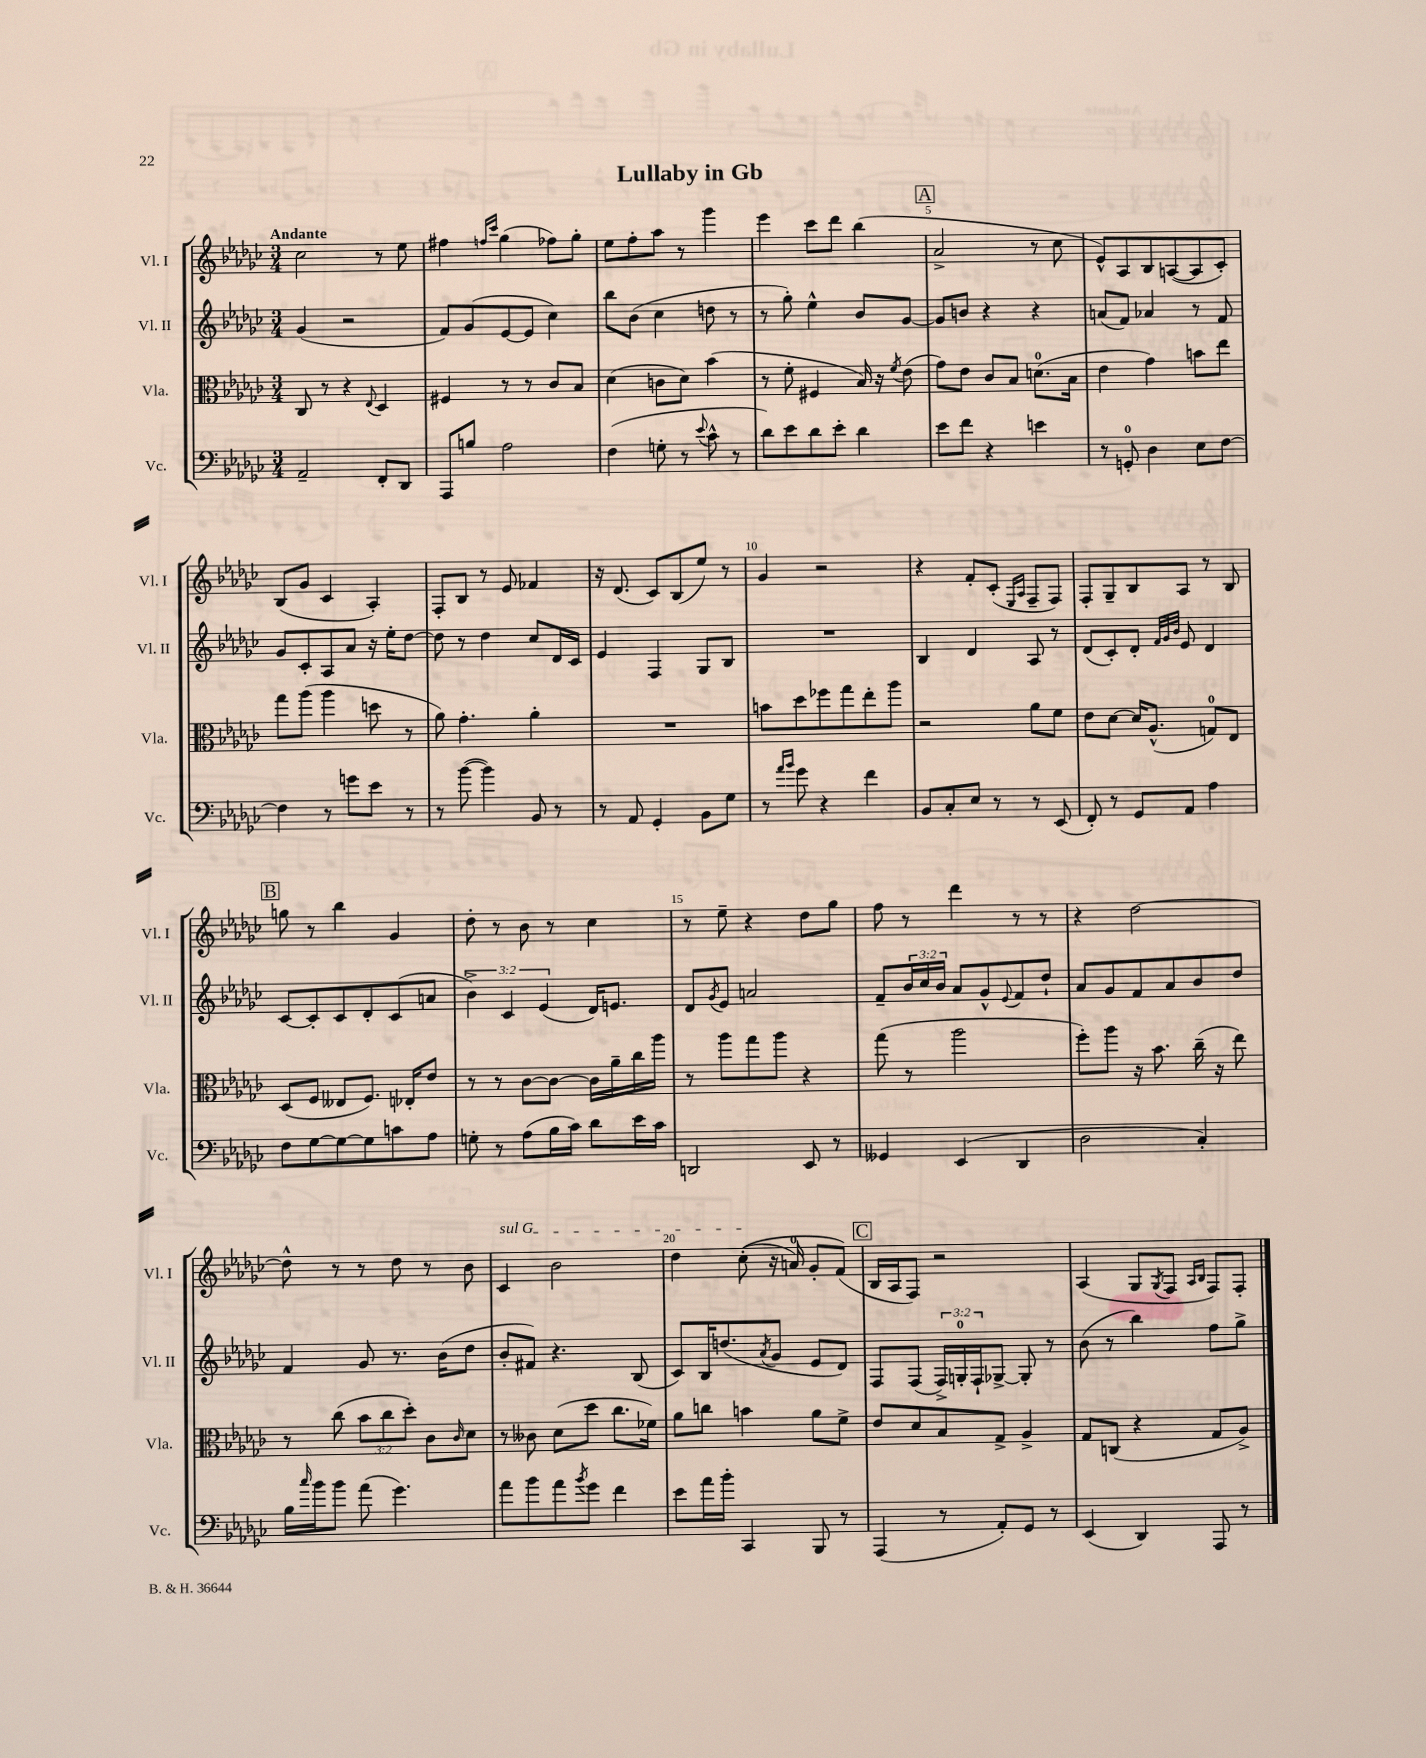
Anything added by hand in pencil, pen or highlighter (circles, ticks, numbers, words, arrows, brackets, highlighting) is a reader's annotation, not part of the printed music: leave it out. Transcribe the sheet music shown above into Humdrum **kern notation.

**kern	**kern	**kern	**kern
*part4	*part3	*part2	*part1
*staff4	*staff3	*staff2	*staff1
*I"Vc.	*I"Vla.	*I"Vl. II	*I"Vl. I
*I'Vc.	*I'Vla.	*I'Vl. II	*I'Vl. I
*clefF4	*clefC3	*clefG2	*clefG2
*k[b-e-a-d-g-c-]	*k[b-e-a-d-g-c-]	*k[b-e-a-d-g-c-]	*k[b-e-a-d-g-c-]
*M3/4	*M3/4	*M3/4	*M3/4
=1	=1	=1	=1
!	!	!	!LO:TX:a:B:t=Andante
2AA-~/	8C-/	(4g-/	2cc-\
.	8r	.	.
.	4r	2r	.
.	8qqE-/	.	.
8FF'/L	4D-/	.	8r
8DD-/J	.	.	8ee-\
=2	=2	=2	=2
8AAA-/L	4F#X/	8f/L)	4ff#X\
8Bn/J	.	(8g-/	.
.	.	.	16qqffn/LL
.	.	.	16qqccc-/JJ
2A-\	8r	[8e-/	(4gg-\
.	8r	8e-/J]	.
.	8c-/L	4cc-\)	8ff-X\L)
.	8B-/J	.	8gg-'\J
=3	=3	=3	=3
(4F\	(4d-\	8bb-\L	8ee-\L
.	.	(8b-\J	8ff'\
8Gn'\	8cn\L	4cc-\	8aa-\J
8r	8d-\J)	.	8r
8qqe-/	.	.	.
8c-^^\	(4b-\	8ddn\	4ggg-\
8r	.	8r	.
=4	=4	=4	=4
8d-\L)	8r	8r	4eee-\
8e-\	8f'\	8gg-'\)	.
8d-\	4F#X/	4ee-^^\	8ccc-\L
8e-'\J	.	.	8ddd-\J
4d-\	16B-/)	8b-/L	(4bb-\
.	16r	.	.
.	8qf/	.	.
.	(8e-\	[8g-/J	.
!!LO:REH:place=s1:t=A
=5	=5	=5	=5
8e-\L	8g-\L)	8g-/L]	2a-^/
8f\J	8e-\J	8bn/J	.
4r	8c-/L	4r	.
.	8B-/J	.	.
4en\	(8.dn\L	4r	8r
.	.	.	8cc-\
.	16B-\Jk	.	.
=6	=6	=6	=6
8r	4e-\	(8an/L	8e-^^/L)
8GGn'/	.	8f/J)	8A-/
4D-\	4g-\)	4a-X/	8B-/
.	.	.	([8An/
8E-\L	8bn\L	8r	8A/]
[8F\J	8ee-\J	8f/	8c-'/J)
!!LO:LB:g=z
=7	=7	=7	=7
4F\]	8gg-\L	8g-/L	(8B-/L
.	(8aa-\J	8c-'/	8g-/J
8r	4aa-\	8A-/	4c-/
8gn\L	.	8a-/J	.
8e-\J	8ddn\	16r	4A-'/)
.	.	16ee-'\KL	.
8r	8r	[8dd-\J	.
=8	=8	=8	=8
8r	8a-\)	8dd-\]	8F'/L
([8b-\	4.g-'\	8r	8B-/J
4b-\])	.	4dd-\	8r
.	.	.	8e-/
8BB-/	4a-'\	8cc-/L	4f-X/
8r	.	16d-/L	.
.	.	16c-/JJ	.
=9	=9	=9	=9
8r	2.r	4e-/	16r
.	.	.	(8.d-/
8AA-/	.	.	.
4GG-'/	.	4F/	8c-/L)
.	.	.	(8B-/
8BB-\L	.	8G-/L	8ee-/J)
8G-\J	.	8B-/J	8r
=10	=10	=10	=10
8r	8bn\L	2.r	4g-/
16qqa-/LL	.	.	.
16qqb-/JJ	.	.	.
8g-\	8dd-\	.	.
4r	8ff-X\	.	2r
.	8gg-\	.	.
4f\	8ee-'\	.	.
.	8aa-\J	.	.
=11	=11	=11	=11
8BB-/L	2r	4B-/	4r
8C-'/	.	.	.
8E-/J	.	4d-/	8f'/L
8r	.	.	(8c-'/J
.	.	.	16qqE-/LL
.	.	.	16qqA-/JJ
8r	8a-\L	8A-/	8F~/L
(8EE-/	8f\J	8r	8F/J)
=12	=12	=12	=12
8FF'/)	8e-\L	(8d-/L	8F'/L
8r	[8d-\J	8c-'/)	8G-~/
8GG-/L	16d-/KL]	8d-'/J	8B-/
.	(8.A-^^/J	.	.
.	.	32qqf/LLL	.
.	.	32qqg-/	.
.	.	32qqb-/JJJ	.
8AA-/J	.	8e-/	8A-/J
4A-\	8Gn/L)	4d-/	8r
.	8E-/J	.	8B-/
!!LO:LB:g=z
!!LO:REH:place=s1:t=B
=13	=13	=13	=13
8F\L	(8D-/L	[8c-/L	8ggn\
[8G-\	8F/J	8c-'/]	8r
8G-\_	8E--X/L	8c-/	4bb-\
8G-\]	8.F/J)	8d-'/	.
8cn\	.	(8c-/	4g-/
.	16E-X'/KL	.	.
8A-\J	8e-/J	8an/J	.
=14	=14	=14	=14
8Gn'\	8r	6b-^\)	8dd-'\
8r	8r	.	8r
.	.	6c-/	.
(8A-\L	[8c-\L	.	8b-\
.	.	(6e-/	.
16B-\L	8c-\J_	.	8r
16c-\JJ)	.	.	.
8d-\L	16c-\LL]	16d-/KL)	4cc-\
.	16a-~\	8.en/J	.
16e-\L	16cc-\	.	.
16c-\JJ	16aa-\JJ	.	.
=15	=15	=15	=15
2DDn/	8r	8d-/L	8r
.	.	8qg-/	.
.	8aa-\L	8e-/J	8ee-~\
.	8gg-\	2an/	4r
.	8aa-\J	.	.
8EE-/	4r	.	8dd-\L
8r	.	.	8gg-\J
=16	=16	=16	=16
4GG--X/	(8gg-\	8f~/L	8ff\
.	8r	24b-/L	8r
.	.	24cc-/	.
.	.	24b-/JJ	.
(4EE-/	2aa-\	8a-/L	4ddd-\
.	.	8g-^^/	.
.	.	8qqe-/	.
4DD-/	.	8f/	8r
.	.	8dd-`/J	8r
=17	=17	=17	=17
2D-\	8ff'\L)	8a-/L	4r
.	8aa-\J	8g-/	.
.	16r	8f/	[2dd-\
.	8.b-\	.	.
.	.	8a-/	.
4C-'/)	(16cc-~\	8b-/	.
.	16r	.	.
.	8ee-\)	8dd-/J	.
!!LO:LB:g=z
=18	=18	=18	=18
16B-\LL	8r	4f/	8dd-^^\]
16qqcc-/	.	.	.
16b-\J	.	.	.
8b-\J	(8cc-\	.	8r
(8a-\	12b-\L	8g-/	8r
.	12cc-\	.	.
4.g-\)	.	8.r	8dd-\
.	12dd-'\J)	.	.
.	8c-\L	.	8r
.	.	(16b-\KL	.
.	16qqc-/	.	.
.	8d-\J	8dd-\J	8b-\
=19	=19	=19	=19
!	!	!	!LO:TX:a:i:t=sul G
8a-\L	8r	8b-'/L	4c-/
8b-\	8c--X\	8f#X/J)	.
8a-\	(8d-\L	4.r	2b-\
8qb-/	.	.	.
8g-\J	8dd-\J	.	.
4f\	8.cc-\L	.	.
.	.	(8B-/	.
.	16f-X\Jk)	.	.
=20	=20	=20	=20
8e-\L	8a-\L	8c-/L)	4dd-\
16a-\L	8ccn\J	16B-/K	.
16b-'\JJ	.	(8.ddn/	.
4CC-/	4bn\	.	((8cc-'\
.	.	8qa-/	.
.	.	8g-/J	16r
.	.	.	16an/)
8BBB-/	8a-\L	8e-/L	8g-'/L
8r	8f^\J	8d-/J)	(8f/J)
!!LO:REH:place=s1:t=C
=21	=21	=21	=21
(4AAA-/	8e-/L	8F/L	16B-/LL
.	.	.	16A-/J
.	8d-/	(8F/J	8F/J)
8r	8B-/	24F^/LL)	2r
.	.	24Gn'/	.
.	.	24F`/J	.
8AA-'/L)	8G-^/J	[8G-X^/J	.
8GG-/J	4A-^/	8G-'/]	.
8r	.	8r	.
=22	=22	=22	=22
(4EE-/	8G-/L	(8b-\	(4A-/
.	(8Cn/J	8r	.
4DD-/)	4r	4bb-\)	8G-/L
.	.	.	8qG-/
.	.	.	8F/J
.	.	.	16qqA-/LL
.	.	.	16qqB-/JJ
8AAA-/	8G-/L	8ff\L	8F/L)
8r	8A-^/J)	8gg-^\J	8F'/J
==	==	==	==
*-	*-	*-	*-
